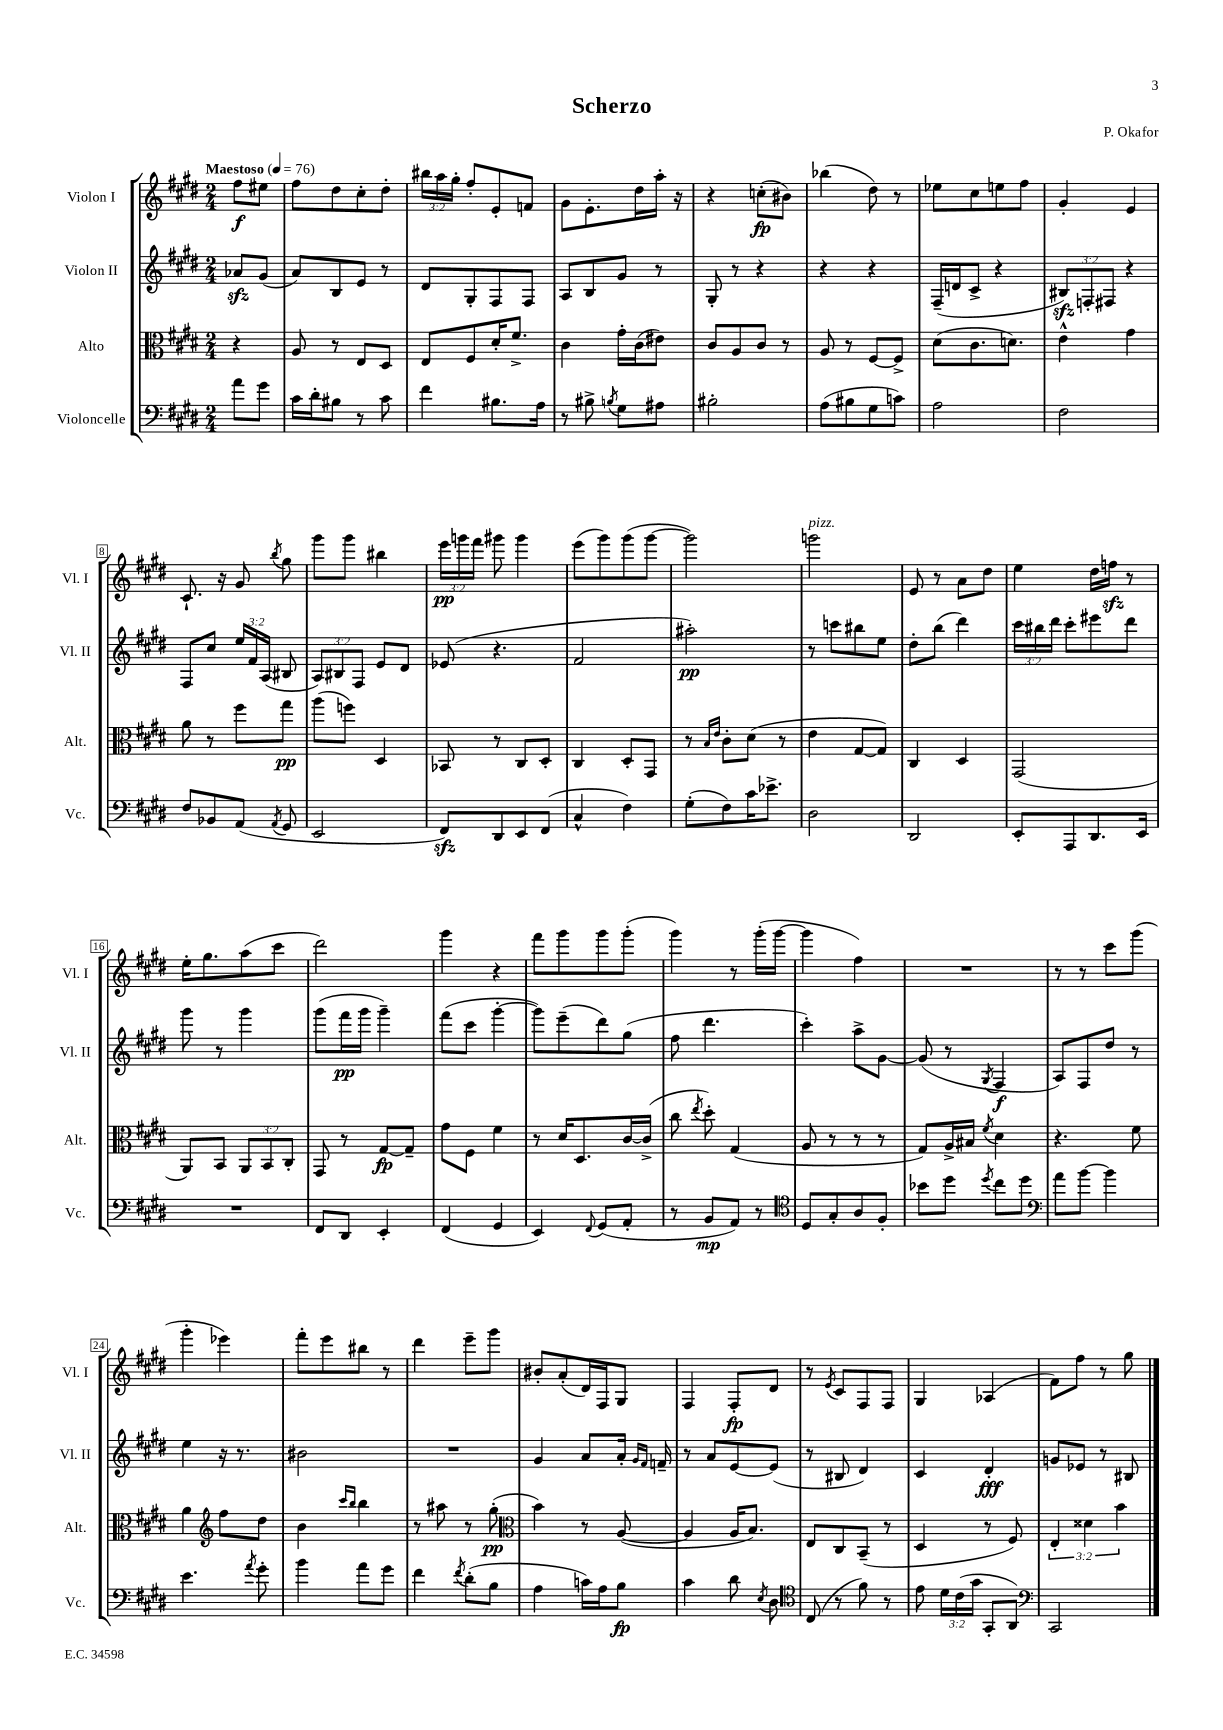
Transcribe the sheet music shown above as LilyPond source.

\header { title = "Scherzo" composer = "P. Okafor" }
<<
\new StaffGroup <<
\new Staff = "s0" \with { instrumentName = "Violon I" shortInstrumentName = "Vl. I" } {
    \clef treble \key e \major \numericTimeSignature \time 2/4 \override Staff.TupletNumber.text = #tuplet-number::calc-fraction-text \partial 4 \tempo "Maestoso" 4 = 76
    \autoBeamOff fis''8[\f eis''8] |
    fis''8[ dis''8 cis''8-. dis''8]-. |
    \tuplet 3/2 { bis''16[ a''16 gis''16]-. } fis''8[-. e'8-. f'8] |
    gis'8[ e'8.-. dis''16 a''16]-. r16 |
    r4 c''8[-.\fp( bis'8]) |
    bes''4( dis''8) r8 |
    ees''8[ cis''8 e''8 fis''8] |
    gis'4-. e'4 |
    cis'8.-! r16 gis'8 \acciaccatura { b''8 } gis''8 |
    gis'''8[ gis'''8] bis''4 |
    \tuplet 3/2 { e'''16[\pp g'''16 fis'''16] } gis'''8 gis'''4 |
    e'''8[( gis'''8) gis'''8( gis'''8]~ |
    gis'''2) |
    g'''2^\markup { \italic "pizz." } |
    e'8 r8 a'8[ dis''8] |
    e''4 dis''16[ f''16]\sfz r8 |
    e''16[-. gis''8. a''8( cis'''8] |
    dis'''2) |
    gis'''4 r4 |
    fis'''8[ gis'''8 gis'''8 gis'''8]-.( |
    gis'''4) r8 gis'''16[-.( gis'''16]~ |
    gis'''4 fis''4) |
    R2 |
    r8 r8 cis'''8[ gis'''8]( |
    gis'''4-. ees'''4) |
    fis'''8[-. e'''8 bis''8] r8 |
    dis'''4 e'''8[-- gis'''8] |
    bis'8[-. a'8-.( dis'16) fis16 gis8] |
    fis4 fis8[-.\fp dis'8] |
    r8 \acciaccatura { e'8 } cis'8[ fis8 fis8] |
    gis4 aes4( |
    fis'8[) fis''8] r8 gis''8 \bar "|." |
}
\new Staff = "s1" \with { instrumentName = "Violon II" shortInstrumentName = "Vl. II" } {
    \clef treble \key e \major \numericTimeSignature \time 2/4 \override Staff.TupletNumber.text = #tuplet-number::calc-fraction-text \partial 4
    \autoBeamOff aes'8[\sfz gis'8]( |
    a'8[) b8 e'8] r8 |
    dis'8[ gis8-. fis8 fis8] |
    a8[ b8 gis'8] r8 |
    gis8-. r8 r4 |
    r4 r4 |
    fis16[--( d'16 cis'8]-> r4 |
    \tuplet 3/2 { bis8[\sfz) f8-. fis8] } r4 |
    fis8[ cis''8] \tuplet 3/2 { e''16[ fis'16 a16]( } bis8 |
    \tuplet 3/2 { a8[) bis8 fis8] } e'8[ dis'8] |
    ees'8( r4. |
    fis'2 |
    ais''2-.\pp) |
    r8 c'''8[ bis''8 e''8] |
    dis''8[-. b''8]( dis'''4) |
    \tuplet 3/2 { cis'''16[ bis''16 dis'''16] } cis'''8[-. eis'''8 dis'''8] |
    gis'''8 r8 gis'''4 |
    gis'''8[( fis'''16\pp gis'''16] gis'''4--) |
    fis'''8[( cis'''8] gis'''4~-. |
    gis'''8[) e'''8--( dis'''8) gis''8]( |
    fis''8 dis'''4. |
    cis'''4-.) a''8[-> gis'8]~ |
    gis'8( r8 \acciaccatura { gis8 } fis4\f |
    a8[) fis8 dis''8] r8 |
    e''4 r16 r8. |
    bis'2 |
    R2 |
    gis'4 a'8[ a'16]-. \grace { gis'16[ fis'16] } f'16-- |
    r8 a'8[ e'8~ e'8]( |
    r8 bis8 dis'4) |
    cis'4 dis'4-.\fff |
    g'8[ ees'8] r8 bis8 \bar "|." |
}
\new Staff = "s2" \with { instrumentName = "Alto" shortInstrumentName = "Alt." } {
    \clef alto \key e \major \numericTimeSignature \time 2/4 \override Staff.TupletNumber.text = #tuplet-number::calc-fraction-text \partial 4
    \autoBeamOff r4 |
    a8 r8 e8[ dis8] |
    e8[ fis8 dis'16-. fis'8.]-> |
    cis'4 gis'16[-. cis'16( eis'8]) |
    cis'8[ a8 cis'8] r8 |
    a8 r8 fis8[~ fis8]-> |
    dis'8[( cis'8. d'8.]) |
    e'4-^ gis'4 |
    a'8 r8 fis''8[ gis''8]\pp |
    a''8[( f''8]) dis4 |
    bes,8 r8 cis8[ dis8]-. |
    cis4 dis8[-. gis,8] |
    r8 \grace { b16[ e'16] } cis'8[-. dis'8]( r8 |
    e'4 gis8[~ gis8]) |
    cis4 dis4 |
    gis,2( |
    a,8[) b,8] \tuplet 3/2 { a,8[ b,8 cis8]-. } |
    gis,8 r8 gis8[~\fp gis8]-- |
    gis'8[ fis8] fis'4 |
    r8 dis'16[ dis8. cis'16~ cis'16]->( |
    cis''8 \acciaccatura { e''8 } dis''8-.) gis4( |
    a8 r8 r8 r8 |
    gis8[) a16-> bis16] \acciaccatura { fis'8 } dis'4 |
    r4. fis'8 |
    a'4 \clef treble fis''8[ dis''8] |
    b'4 \grace { cis'''16[ b''16] } b''4 |
    r8 ais''8 r8 gis''8-.\pp( |
    \clef alto b'4) r8 a8~( |
    a4 a16[ b8.]) |
    e8[ cis8 b,8]--( r8 |
    dis4 r8 fis8) |
    \tuplet 3/2 { e4-. disis'4 b'4 } \bar "|." |
}
\new Staff = "s3" \with { instrumentName = "Violoncelle" shortInstrumentName = "Vc." } {
    \clef bass \key e \major \numericTimeSignature \time 2/4 \override Staff.TupletNumber.text = #tuplet-number::calc-fraction-text \partial 4
    \autoBeamOff a'8[ gis'8] |
    cis'16[ dis'16-. bis8] r8 cis'8 |
    fis'4 bis8.[ a16] |
    r8 bis8-> \acciaccatura { b8 } gis8[ ais8] |
    bis2-. |
    a8[( bis8 gis8 c'8]) |
    a2 |
    fis2 |
    fis8[ bes,8 a,8]( \acciaccatura { a,8 } gis,8 |
    e,2 |
    fis,8[\sfz) dis,8 e,8 fis,8]( |
    cis4-^ fis4) |
    gis8[-.( fis8) cis'16 ees'8.]-> |
    dis2 |
    dis,2 |
    e,8[-. a,,8 dis,8. e,16] |
    R2 |
    fis,8[ dis,8] e,4-. |
    fis,4( gis,4 |
    e,4) \appoggiatura { fis,8 } gis,8[( a,8]-. |
    r8 b,8[\mp a,8]) r8 |
    \clef tenor dis8[ gis8-. a8 fis8]-. |
    bes'8[ dis''8] \acciaccatura { dis''8 } cis''8[ dis''8] |
    \clef bass a'8[ b'8]~ b'4 |
    e'4. \acciaccatura { a'8 } gis'8-. |
    b'4 a'8[ gis'8] |
    fis'4 \acciaccatura { fis'8 } dis'8[-.( b8] |
    a4 c'16[) a16 b8]\fp |
    cis'4 dis'8 \acciaccatura { e8 } dis8 |
    \clef tenor cis8( r8 fis'8) r8 |
    e'8 \tuplet 3/2 { dis'16[ cis'16( gis'16] } gis,8[-. a,8]) |
    \clef bass cis,2 \bar "|." |
}
>>
>>
\layout { \context { \Score \override BarNumber.stencil = #(make-stencil-boxer 0.1 0.3 ly:text-interface::print) } }
